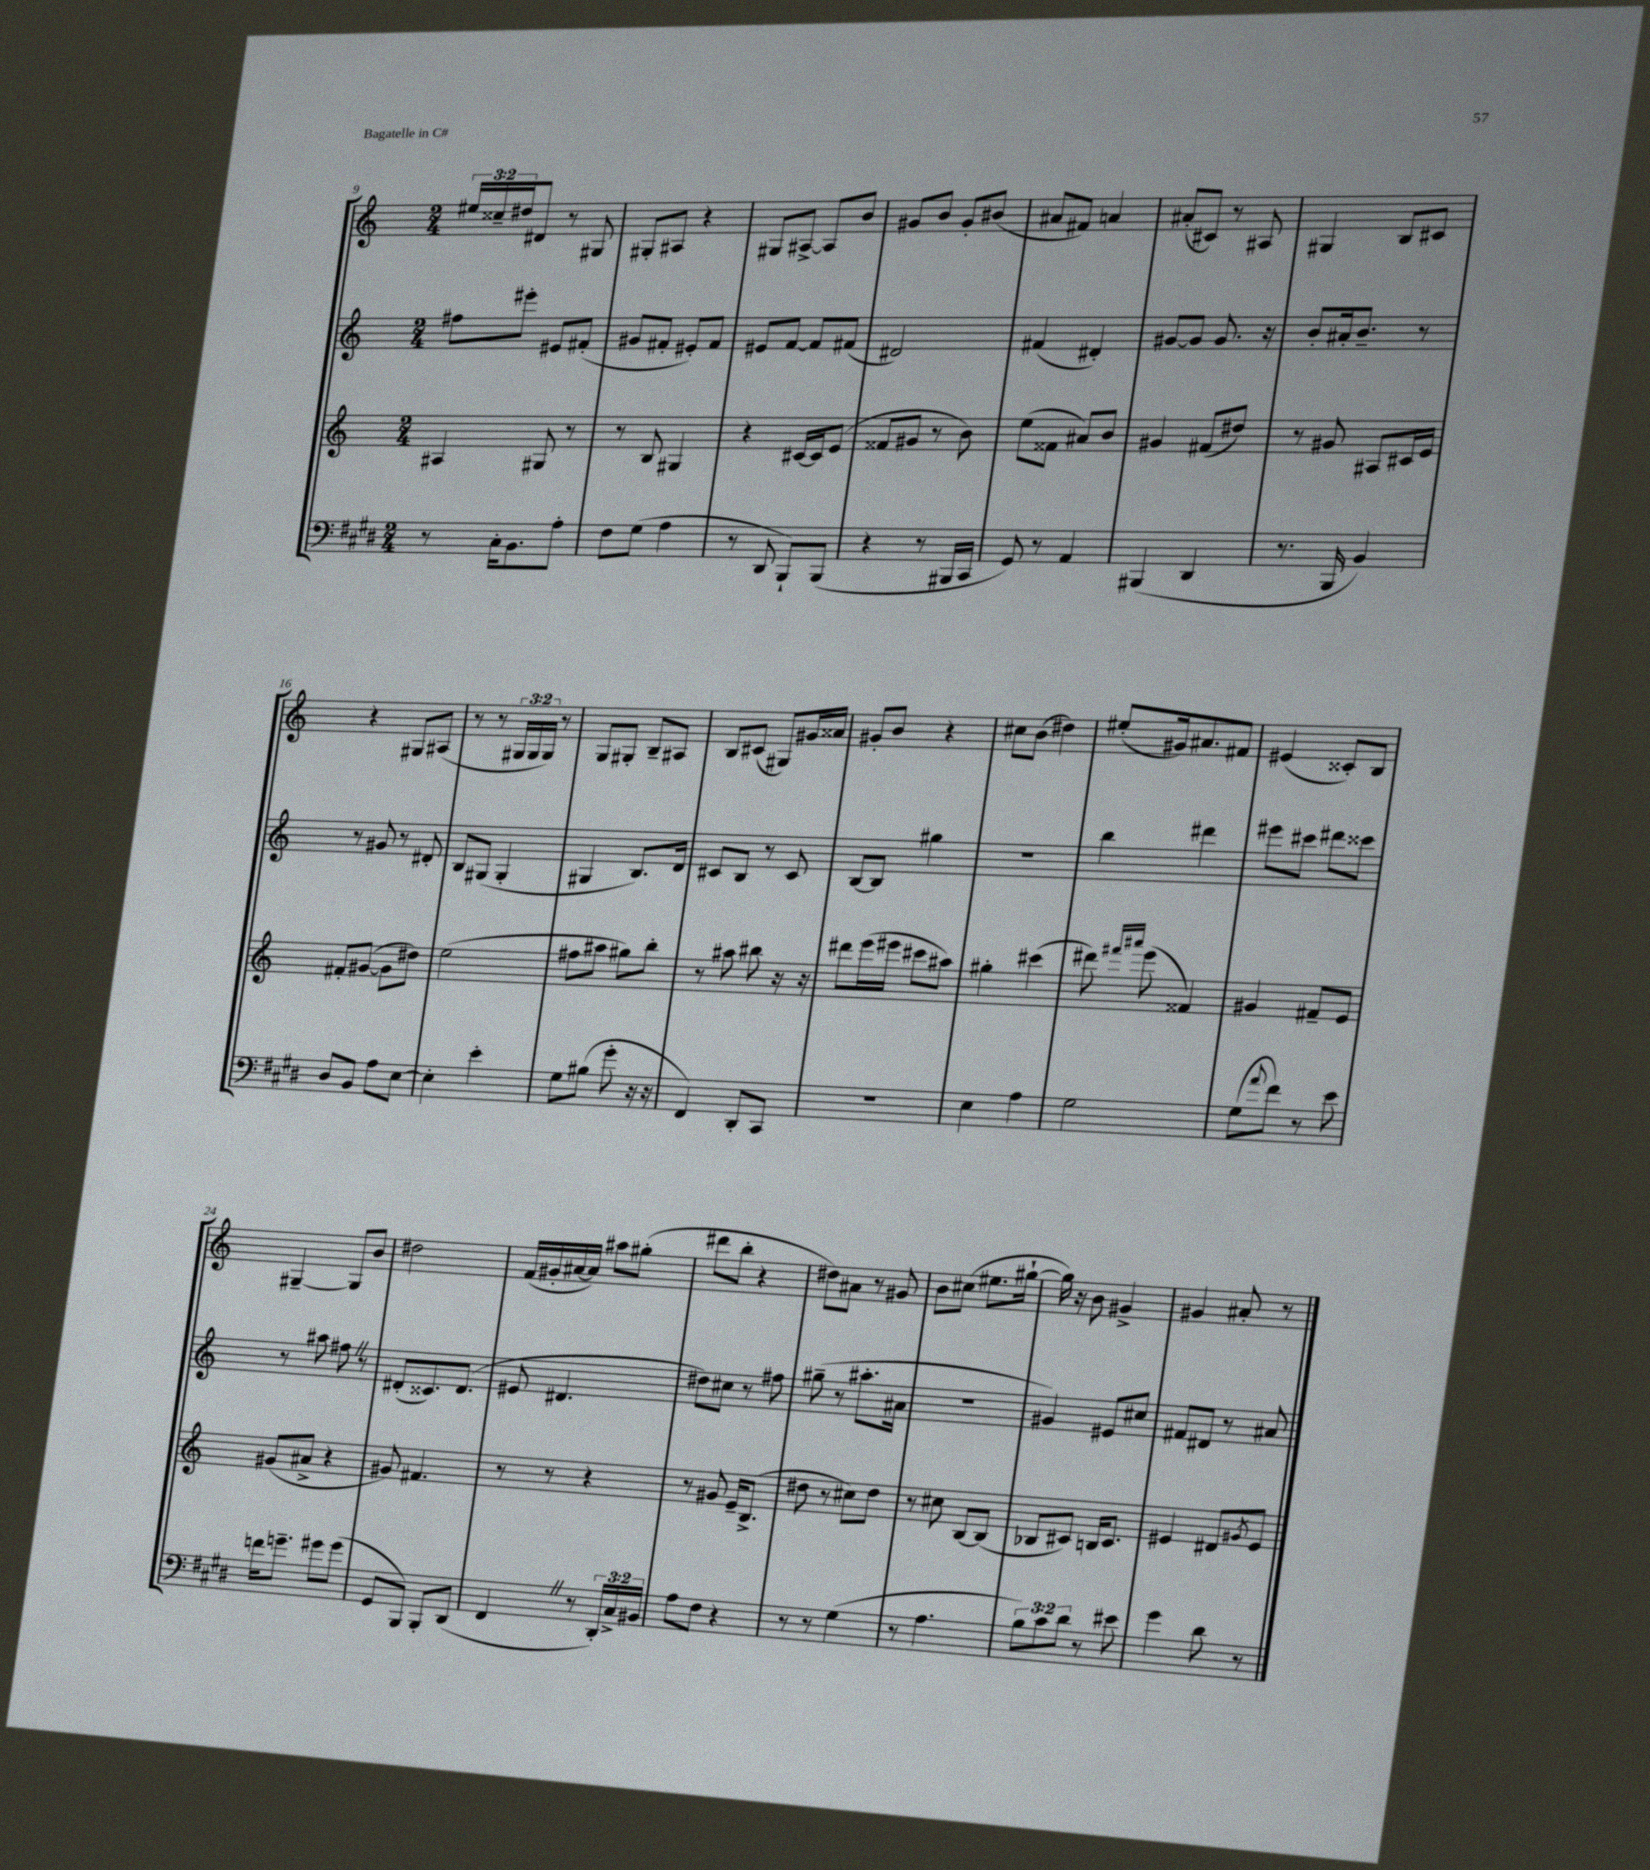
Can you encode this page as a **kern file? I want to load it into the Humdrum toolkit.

**kern	**kern	**kern	**kern
*part4	*part3	*part2	*part1
*staff4	*staff3	*staff2	*staff1
*clefF4	*clefG2	*clefG2	*clefG2
*k[f#c#g#d#]	*k[]	*k[]	*k[]
*M2/4	*M2/4	*M2/4	*M2/4
=9	=9	=9	=9
8r	4A#X/	8ff#X\L	24ee#X/LL
.	.	.	24cc##X~/
.	.	.	24dd#X/J
16C#'\KL	.	8eee#X'\J	8d#X/J
8.BB\	.	.	.
.	8G#X/	8e#X/L	8r
8A'\J	8r	(8f#X'/J	8G#X/
=10	=10	=10	=10
8F#\L	8r	8g#X/L	8G#X'/L
(8G#\J	8B/	8f#X'/J	8A#X/J
4A\	4G#X/	8e#X'/L)	4r
.	.	8f#/J	.
=11	=11	=11	=11
8r	4r	8e#X/L	8G#X/L
8DD#/	.	[8f/J	[8A#X^/J
8BBB`/L)	[16c#X/LL	8f/L]	8A#/L]
.	16c#/J]	.	.
(8BBB/J	(8e/J	(8f#X/J	8b/J
=12	=12	=12	=12
4r	8f##X/L	2d#X/)	8g#X/L
.	8g#X/J	.	8b/J
8r	8r	.	8g#'/L
16BBB#X/LL	8b\)	.	(8b#X/J
16CC#/JJ	.	.	.
=13	=13	=13	=13
8GG#/)	(8ee\L	(4f#X/	8a#X/L
8r	8f##X\J	.	8f#X/J)
4AA/	8a#X/L)	4d#X'/)	4an/
.	8b/J	.	.
=14	=14	=14	=14
(4BBB#X/	4g#X/	[8g#X/L	(8a#X'/L
.	.	8g#/J]	8c#X/J)
4DD#/	(8f#X/L	8.g#/	8r
.	8dd#X/J)	.	8A#X/
.	.	16r	.
=15	=15	=15	=15
8.r	8r	8b'/L	4G#X/
.	8g#X/	16a#X'/k	.
16BBB/	.	8.b~/J	.
4BB/)	8A#X/L	.	8B/L
.	16c#X/L	8r	8c#X/J
.	16e/JJ	.	.
!!LO:LB:g=z
=16	=16	=16	=16
8D#/L	8f#X'/L	8r	4r
8BB/J	([8g#X/J	8g#X/	.
8A\L	8g#\L]	8r	8G#X/L
[8E\J	8dd#X\J)	8d#X'/	(8A#X/J
=17	=17	=17	=17
4E'\]	(2ee\	8B/L	8r
.	.	(8G#X/J	8r
4e'\	.	4G#'/	24G#X/LL
.	.	.	24G#/
.	.	.	24G#/JJ)
.	.	.	8r
=18	=18	=18	=18
8G#\L	8ff#X\L	4G#X/	8G/L
(8B#X\J	8aa#X\J	.	8G#X'/J
8g#'\	8gg#X\L)	8.B/L)	8B~/L
16r	8bb'\J	.	8A#X/J
16r	.	16d/Jk	.
=19	=19	=19	=19
4FF#/)	8r	8c#X/L	8B/L
.	8aa#X\	8B/J	(8c#X/J
8DD#'/L	8bb#X\	8r	8G#X/L)
8CC#/J	16r	8c#/	16g#X/L
.	16r	.	16a##X/JJ
=20	=20	=20	=20
2r	8ddd#X\L	[8B/L	8g#X'/L
.	(16eee\L	8B/J]	8b/J
.	16eee#X\JJ	.	.
.	8ccc#X\L	4gg#X\	4r
.	8aa#X\J)	.	.
=21	=21	=21	=21
4E\	4gg#X'\	2r	8cc#X\L
.	.	.	(8b\J
4A\	(4ccc#X\	.	4dd#X\)
=22	=22	=22	=22
2G#\	8ddd#X\)	4bb\	(8ee#X'/L
.	16qqfff#X/LL	.	.
.	16qqaaa#X/JJ	.	.
.	(8eee\	.	16g#X/k)
.	.	.	8.a#X/
.	4f##X/)	4ddd#X\	.
.	.	.	8f#X/J
=23	=23	=23	=23
(8G#\L	4g#X/	8eee#X\L	(4e#X/
8qqa/	.	.	.
8f#\J)	.	8ccc#X\J	.
8r	8f#X~/L	8ddd#X\L	8c##X'/L)
8e\	8e/J	8ccc##X\J	8B/J
!!LO:LB:g=z
=24	=24	=24	=24
16fn\KL	(8g#X/L	8r	[4G#X~/
8.gn~\J	.	.	.
.	8a#X^/J	8aa#X\	.
8g#X\L	4r	8ff#XZ\	8G#/L]
(8g#\J	.	8r	8b/J
=25	=25	=25	=25
8GG#/L	8g#X/)	(8d#X'/L	2dd#X\
8BBB/J)	4.f#X/	8.c##X/)	.
8BBB'/L	.	.	.
.	.	(8.d#/J	.
(8DD#/J	.	.	.
=26	=26	=26	=26
4FF#Z/	8r	8e#X/	(16f/LL
.	.	.	16g#X'/
.	8r	4.d#X/	[16a#X/
.	.	.	16a#/JJ])
8r	4r	.	8aa#X\L
24DD#'/LL)	.	.	(8gg#X'\J
24C#^/	.	.	.
24BB#X/JJ	.	.	.
=27	=27	=27	=27
8A\L	8r	8dd#X\L)	8ddd#X\L
8F#\J	8g#X/	8cc#X\J	8bb'\J
4r	16e~/KL	8r	4r
.	(8.B^/J	.	.
.	.	8ff#X\	.
=28	=28	=28	=28
8r	8dd#X\	(8gg#X~\	8dd#X\L)
8r	8r	8r	8a#X\J
(4G#\	8cc#X\L)	8.aa#X'\L	8r
.	8dd#\J	.	8g#X/
.	.	16a#X\Jk	.
=29	=29	=29	=29
8r	8r	2r	8b\L
4.A\	8cc#X\	.	(8cc#X\J
.	[8B/L	.	8.ee#X\L
.	(8B/J]	.	.
.	.	.	[16gg#X`\Jk
=30	=30	=30	=30
12B\L)	8B-X/L	4g#X/)	16gg#\])
.	.	.	16r
12c#\	.	.	.
.	8c#X/J)	.	8b\
12d#\J	.	.	.
8r	16Bn/KL	8e#X/L	4g#X^/
.	8.c#/J	.	.
8e#X\	.	8cc#X/J	.
=31	=31	=31	=31
4g#\	4e#X/	8f#X/L	4g#X/
.	.	8d#X/J	.
8d#\	8d#X/L	8r	8a#X'/
.	8qg#X/	.	.
8r	8e#/J	8a#X/	8r
==	==	==	==
*-	*-	*-	*-
